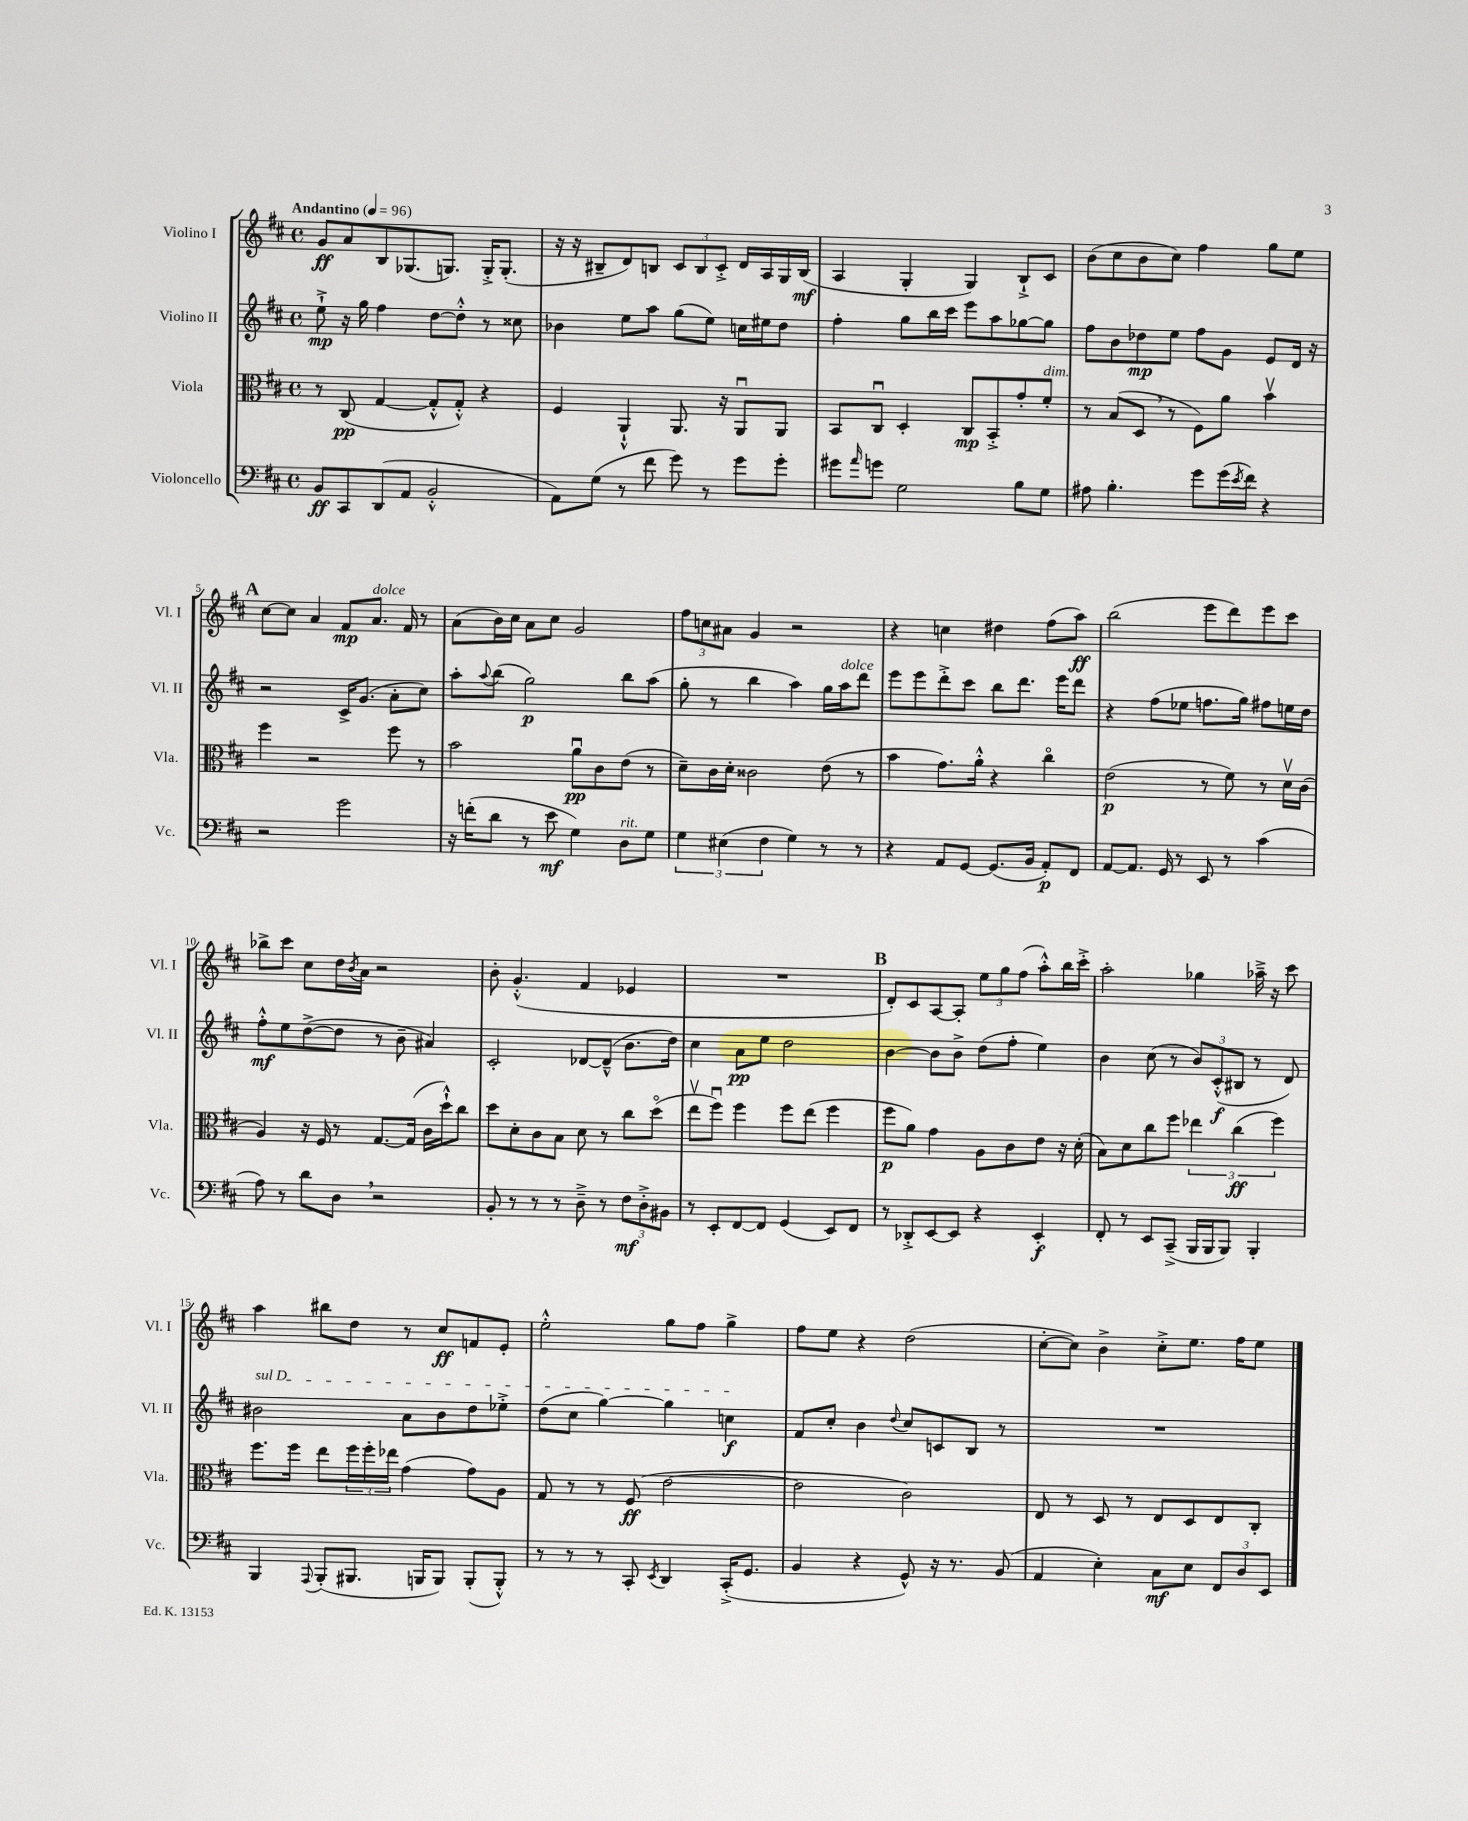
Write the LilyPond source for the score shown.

<<
\new StaffGroup <<
\new Staff = "s0" \with { instrumentName = "Violino I" shortInstrumentName = "Vl. I" } {
    \clef treble \key d \major \defaultTimeSignature \time 4/4 \tempo "Andantino" 4 = 96
    g'8\ff a'8 b8 ges8.( g8.) g16-.-> g8.-.( |
    r16 r16 bis8-- d'8) b8 \tuplet 3/2 { cis'8 b8 cis'8-.-> } d'16 a16 g16 b16\mf( |
    a4 g4-. g4) b8-!-> cis'8 |
    b'8( cis''8 b'8 cis''8) fis''4 g''8 e''8 |
    \mark \markup { \bold "A" } cis''8~ cis''8 a'4 fis'8\mp a'8.^\markup { \italic "dolce" } fis'16 r8 |
    a'8( b'16) cis''16 a'8 cis''8 g'2 |
    \tuplet 3/2 { fis''8 c''8 ais'8 } g'4 r2 |
    r4 c''4 dis''4 fis''8( a''8\ff) |
    b''2( e'''8 d'''8) e'''8 cis'''8 |
    bes''8-> cis'''8 cis''8 d''16 \acciaccatura { b'8 } a'16 r2 |
    b'8-. g'4.-.-^( fis'4 ees'4 |
    R1 |
    \mark \markup { \bold "B" } d'8-.) cis'8 a8~ a8-. \tuplet 3/2 { e''8 g''8 fis''8( } a''8-.-^) b''16 cis'''16-.-> |
    a''2-. ges''4 aes''16---> r16 cis'''8 |
    a''4 bis''8 d''8 r8 cis''8\ff f'8 e'8-. |
    e''2-.-^ g''8 fis''8 g''4-> |
    fis''8 e''8 r4 d''2( |
    cis''8~-. cis''8) b'4-> cis''8-.-> e''8. fis''16 e''8 \bar "|." |
}
\new Staff = "s1" \with { instrumentName = "Violino II" shortInstrumentName = "Vl. II" } {
    \clef treble \key d \major \defaultTimeSignature \time 4/4
    e''8-!->\mp r16 g''16 fis''4 d''8~ d''8-.-^ r8 cisis''8 |
    bes'4 e''8 a''8 g''8( e''8) c''16 eis''16 d''8 |
    fis''4-. g''8 b''16 cis'''16 e'''8 a''8 ges''8~ ges''8 |
    fis''8 b'8 des''8\mp e''8 fis''8 g'8 e'8 d'16 r16 |
    \mark \markup { \bold "A" } r2 cis'16-> g'8.( a'8-. cis''8) |
    a''8-. \appoggiatura { a''8 } b''8( g''2\p) b''8 a''8( |
    g''8-. r8 b''4 a''4) g''16 a''16^\markup { \italic "dolce" } d'''8 |
    e'''8 e'''8 d'''8-.-> cis'''8 b''8 d'''8. e'''16 d'''8 |
    r4 fis''8( ees''8 f''8. g''16) fis''8 e''16 d''16 |
    fis''8-.-^\mf e''8 d''8~->( d''8 r8 b'8-- ais'4) |
    cis'2-. des'8~ des'8---^( b'8. d''16) |
    cis''4 a'8\pp e''8 d''2 |
    \mark \markup { \bold "B" } b'4~ b'8 b'8-> d''8( fis''8-. e''4) |
    b'4 cis''8( r8 \tuplet 3/2 { b'8) cis'8-.-^\f( bis8 } r8 d'8) |
    \once \override TextSpanner.bound-details.left.text = \markup { \italic "sul D" } bis'2\startTextSpan a'8 bis'8 d''8 ees''8-.-> |
    d''8( cis''8 g''4~) g''4 c''4\f\stopTextSpan |
    fis'8 cis''8-. b'4 \appoggiatura { d''8 } cis''8 c'8 b8 r8 |
    R1 \bar "|." |
}
\new Staff = "s2" \with { instrumentName = "Viola" shortInstrumentName = "Vla." } {
    \clef alto \key d \major \defaultTimeSignature \time 4/4
    r8 cis8\pp( g4~ g8-.-^ g8-.-^) r4 |
    fis4 a,4-!-^ a,8. r16 a,8\downbow a,8 |
    b,8 cis8\downbow d4-. cis8\mp b,8-.-> g'8-. fis'8-.^\markup { \italic "dim." } |
    r8 b8( d8 \breathe r8 fis8) a'8 b'4\upbow |
    \mark \markup { \bold "A" } fis''4 r2 fis''8 r8 |
    b'2 a'8\downbow\pp cis'8 e'8( r8 |
    d'8--) cis'16 d'16-. cisis'2 e'8( r8 |
    b'4 g'8.) a'16-.-^ r4 cis''4\flageolet |
    e'2\p( r8 fis'8) r8 d'16\upbow cis'16( |
    a4) r16 fis16 r8 g8.~ g16( cis'16 d''16-!-^) cis''8 |
    d''8 d'8-. cis'8 b8 d'8 r8 cis''8 d''8\flageolet( |
    e''8\upbow fis''8\downbow) fis''4 fis''8 e''8( fis''4 |
    \mark \markup { \bold "B" } fis''8\p a'8) g'4 a8 cis'8 e'8 r16 d'16-.( |
    b8) d'8 cis''8 fis''8 \tuplet 3/2 { ees''4 cis''4\ff( fis''4) } |
    fis''8. fis''16 e''8 \tuplet 3/2 { fis''16 fis''16-. ees''16 } g'4( g'8) a8 |
    g8 r8 r8 fis8\ff( e'2~ |
    e'2 cis'2) |
    e8 r8 d8 r8 e8 d8 e8 cis8-. \bar "|." |
}
\new Staff = "s3" \with { instrumentName = "Violoncello" shortInstrumentName = "Vc." } {
    \clef bass \key d \major \defaultTimeSignature \time 4/4
    b,8\ff cis,8 d,8( a,8 b,2-.-^ |
    a,8) g8( r8 fis'8 g'8) r8 g'8 g'8-. |
    gis'8 \grace { a'16 } g'8 g2 b8 g8 |
    ais8 b4.-. g'8 g'16( \acciaccatura { e'8 } fis'16) r4 |
    \mark \markup { \bold "A" } r2 g'2 |
    r16 f'16-.( d'8 r8 e'8\mf g4) d8^\markup { \italic "rit." } g8 |
    \tuplet 3/2 { g4 eis4( fis4 } g4) r8 r8 |
    r4 a,8 g,8~ g,8.( b,16 a,8-.\p) fis,8 |
    a,8~ a,8. g,16 r8 e,8 r8 cis'4( |
    a8) r8 d'8 d8 \breathe r2 |
    b,8-. r8 r8 r8 d8---> r8 \tuplet 3/2 { fis8\mf d8-.-> bis,8 } |
    r8 e,8-. fis,8~ fis,8 g,4( e,8) fis,8 |
    \mark \markup { \bold "B" } r8 des,8-.-> e,8~ e,8 r4 e,4-.\f |
    fis,8-. r8 e,8 cis,8--->( b,,16 b,,16 b,,8) b,,4-. |
    b,,4 \appoggiatura { a,,8 } b,,8-.( bis,,8. b,,16 b,,8) b,,8-.( b,,8-.-^) |
    r8 r8 r8 cis,8-. \acciaccatura { e,8 } d,4 cis,16-.->( g,8. |
    b,4 r4 g,8-^) r16 r8. b,8( |
    a,4 e4-.) cis8\mf e8 \tuplet 3/2 { fis,8 d8 e,8 } \bar "|." |
}
>>
>>
